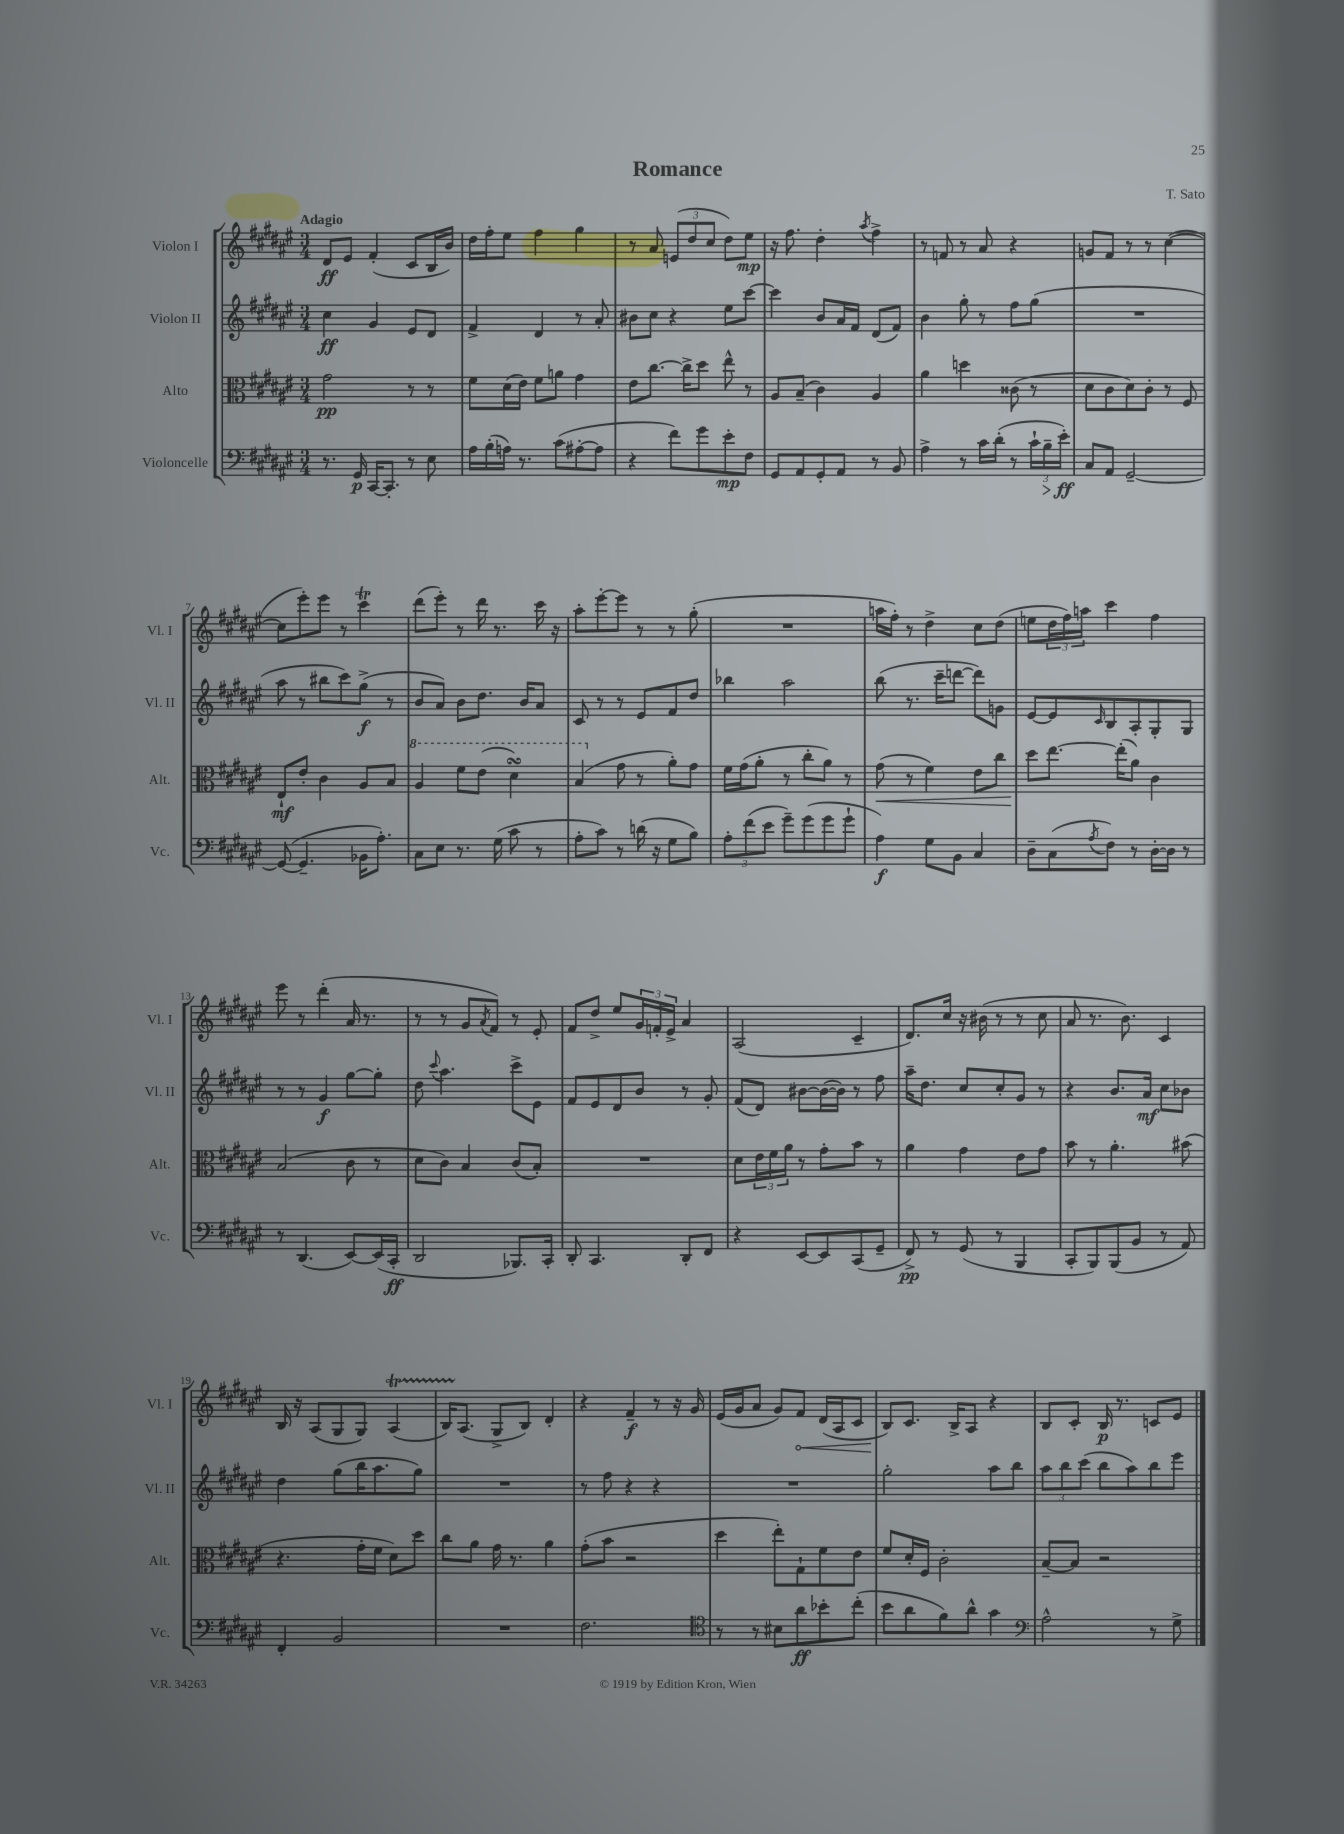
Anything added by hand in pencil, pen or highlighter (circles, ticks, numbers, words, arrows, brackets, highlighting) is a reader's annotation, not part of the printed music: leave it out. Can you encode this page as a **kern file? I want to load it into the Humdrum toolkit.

**kern	**kern	**kern	**kern
*staff4	*staff3	*staff2	*staff1
*clefF4	*clefC3	*clefG2	*clefG2
*k[f#c#g#d#a#e#]	*k[f#c#g#d#a#e#]	*k[f#c#g#d#a#e#]	*k[f#c#g#d#a#e#]
*M3/4	*M3/4	*M3/4	*M3/4
8.r	2g#\	4cc#\	8d#/L
.	.	.	8e#/J
16GG#/	.	.	.
[16CC#/LK	.	4g#/	(4f#'/
8.CC#'/]J	.	.	.
8r	8r	8e#/L	8c#/L
8E#\	8r	8d#/J	16B/L
.	.	.	16b/JJ)
=	=	=	=
16A#\LL	8f#\L	4f#^/	16dd#\LL
(16B'\	.	.	16ff#'\J
16A\JJ)	(16d#\L	.	8ee#\J
8.r	16e#\JJ)	.	.
.	8f#\L	4d#/	4ff#\
(8c#\L	8a\J	.	.
[8A#'\	4g#\	8r	4gg#\
8A#\]J	.	8a#'/	.
=	=	=	=
4r	8e#\L	8b#\L	8r
.	[8.cc#\J	8cc#\J	8a#/
8f#\L)	.	4r	(12e/L
.	16cc#^\]LK	.	.
.	.	.	12dd#/
8g#\	8dd#\J	.	.
.	.	.	12cc#/J
8e#'\	8ee#^^\	8ee#\L	8dd#\L)
8F#\J	8r	[8ccc#\J	8ee#\J
=	=	=	=
8GG#/L	8A#/L	4ccc#\]	16r
.	.	.	8.ff#\
8AA#/	(8B~/J	.	.
8GG#'/	4c#\)	8b/L	4dd#'\
8AA#/J	.	16a#/L	.
.	.	16f#/JJ	.
.	.	.	8qaa#/
8r	4A#/	(8d#/L	4ff#^\
8BB/	.	8f#/J)	.
=	=	=	=
4A#^\	4a#\	4b\	8r
.	.	.	8f/
8r	4dd\	8gg#'\	8r
16c#\LL	.	8r	8a#/
(16d#'\JJ	.	.	.
8r	(8c##\	8ff#\L	4r
24c#`\LL	8r	(8gg#\J	.
24B~\	.	.	.
24e#'\JJ)	.	.	.
=	=	=	=
8C#/L	8d#\L	2.r	8g/L
8AA#/J	8c#\	.	8f#/J
[2GG#~/	8d#\)	.	8r
.	8c#'\J	.	8r
.	8r	.	([4cc#\
.	8F#/	.	.
=	=	=	=
(8GG#/_	8E#`/L	8aa#\	8cc#\]L
4.GG#~/]	8e#'/J	8r	8eee#'\)
.	4c#\	8bb#\L	8eee#\J
.	.	8ccc#\)	8r
16BB-\LK	8A#/L	(8gg#^\J	4ccc#\
8.A#'\J)	.	.	.
.	8B/J	8r	.
=	=	=	=
8C#\L	4a#/	8b/L	(8ddd#\L
8E#\J	.	8a#/J)	8eee#'\J)
8.r	8ff#\L	8b\L	8r
.	(8ee#\J	8.dd#\J	16ddd#\
(16G#\	.	.	8.r
8c#\	4dd#\)	.	.
.	.	16b/LK	.
8r	.	8a#/J	16ccc#\
.	.	.	16r
=	=	=	=
8A#'\L	(4b/	8c#/	8aa#'\L
8c#\J)	.	8r	[8eee#'\
8r	8g#\	8r	8eee#\]J
(16d\	8r	8e#/L	8r
16r	.	.	.
8G#\L	8a#'\L)	8f#/	8r
8B\J)	8g#\J	8dd#/J	(8gg#'\
=	=	=	=
12A#'\L	16f#\LL	4bb-\	2.r
.	(16g#\J	.	.
(12f#\	.	.	.
.	8a#'\J	.	.
12e#\J	.	.	.
8g#~\L)	8r	2aa#\	.
(8g#\	8cc#'\L	.	.
8g#\	8a#\J)	.	.
8g#`\J	8r	.	.
=	=	=	=
4A#\)	(8g#\	(8bb\	16aa\LL
.	.	.	16ff#'\JJ)
.	8r	8.r	8r
8G#\L	4f#\)	.	4dd#^\
.	.	16ccc#~\LK	.
8BB\J	.	[8ddd\J	.
4C#/	8e#\L	8ddd\]L)	8cc#\L
.	8cc#\J	8g\J	(8dd#\J
=	=	=	=
8D#~\L	8dd#\L	[8e#/L	8ee\L
(8C#\	[8.ee#\J	8e#/]	24dd#\L
.	.	.	24ff#\)
.	.	.	24aa\JJ
8qA#/	.	16qqc#/	.
8F#\J)	.	8B/	4ccc#\
.	(16ee#'\]LK	.	.
8r	8a#\J)	8A#'/	.
[16D#'\LL	4c#\	8G#'/	4ff#\
16D#\]JJ	.	.	.
8r	.	8G#/J	.
=	=	=	=
8r	(2B/	8r	8eee#\
(4.DD#/	.	8r	8r
.	.	4g#/	(4ddd#'\
[8EE#/L)	8c#\	[8gg#\L	16a#/
.	.	.	8.r
(16EE#/]L	8r	8gg#'\]J	.
16CC#'/JJ	.	.	.
=	=	=	=
2DD#/	8d#\L	8dd#\	8r
.	.	8qqccc#/	.
.	8c#\J)	4.aa#\	8r
.	4B/	.	8g#/L
.	.	.	8qa#/
.	.	.	8f#/J)
8.BBB-/L)	(8c#/L	8ccc#^\L	8r
.	8B'/J)	8e#\J	8e#'/
16CC#'/Jk	.	.	.
=	=	=	=
8DD#'/	2.r	8f#/L	8f#/L
4.CC#/	.	8e#/	8dd#^/J
.	.	8d#/	8ee#/L
.	.	8b/J	24g#/L
.	.	.	24f'/
.	.	.	24e#^/JJ
8DD#'/L	.	8r	4a#/
8FF#/J	.	8g#'/	.
=	=	=	=
4r	8d#\L	(8f#/L	(2A#/
.	24e#\L	8d#/J)	.
.	24f#\	.	.
.	24a#\JJ	.	.
[8EE#/L	8r	[8b#\L	.
8EE#/]	8g#'\L	(16b#\_L	.
.	.	16b#\]JJ)	.
(8CC#/	8b\J	8r	4c#~/
8GG#~/J	8r	8ff#\	.
=	=	=	=
8FF#^/)	4a#\	16aa#~\LK	8.d#/L)
.	.	8.dd#\J	.
8r	.	.	.
.	.	.	16cc#/Jk
(8GG#/	4g#\	8cc#/L	16r
.	.	.	(16b#\
8r	.	8cc#'/	8r
4BBB/	8e#\L	8g#/J	8r
.	8g#\J	8r	8cc#\
=	=	=	=
8CC#'/L	8b\	4r	8a#/
8BBB/)	8r	.	8.r
(8BBB/	4.a#'\	8.b/L	.
.	.	.	8.b\)
8BB/J	.	.	.
.	.	16a#/Jk	.
8r	.	8cc#\L	4c#/
8AA#/)	(8b#\	8b-\J	.
=	=	=	=
4FF#'/	4.r	4dd#\	16B/
.	.	.	16r
.	.	.	(8A#/L
2BB/	.	(8gg#\L	8G#/
.	16g#'\LL	16bb\K	8G#/J)
.	16f#\JJ	8.aa#\	.
.	8d#\L)	.	(4A#/
.	8dd#\J	8gg#\J)	.
=	=	=	=
2.r	8cc#\L	2.r	16B/LK)
.	.	.	(8.A#/J
.	8a#\J	.	.
.	16g#\	.	8G#^/L
.	8.r	.	.
.	.	.	8B/J)
.	4a#\	.	4d#'/
=	=	=	=
2.F#\	(8g#'\L	8r	4r
.	8b\J	8ff#\	.
.	2r	4r	4f#~/
.	.	4r	8r
.	.	.	16r
.	.	.	16g#/
=	=	=	=
*clefC4	*	*	*
8r	4dd#\	2.r	(16e#/LL
.	.	.	16g#/J
8r	.	.	8a#/J
8B#\L	8ee#'\L)	.	8g#/L)
8a#\	8G#`\	.	8f#/J
8b-'\	8f#\	.	(16d#/LL
.	.	.	16A#/J
(8cc#'\J	8e#\J	.	8c#/J
=	=	=	=
8b\L	8f#/L	2gg#'\	8B/L)
8a#\	16d#'/L	.	8.c#/J
.	16F#/JJ	.	.
8f#\)	2c#'\	.	.
.	.	.	16B^/LK
8a#^^\J	.	.	8A#/J
4g#\	.	8aa#\L	4r
.	.	8bb\J	.
=	=	=	=
*clefF4	*	*	*
2A#^^\	[8B~/L	12aa#\L	8B/L
.	.	12bb\	.
.	8B/]J	.	8c#'/J
.	.	(12ccc#\J	.
.	2r	8bb\L	16B/
.	.	.	8.r
.	.	8aa#\)	.
8r	.	8bb\	8c/L
8G#^\	.	8eee#\J	8e#/J
==	==	==	==
*-	*-	*-	*-
